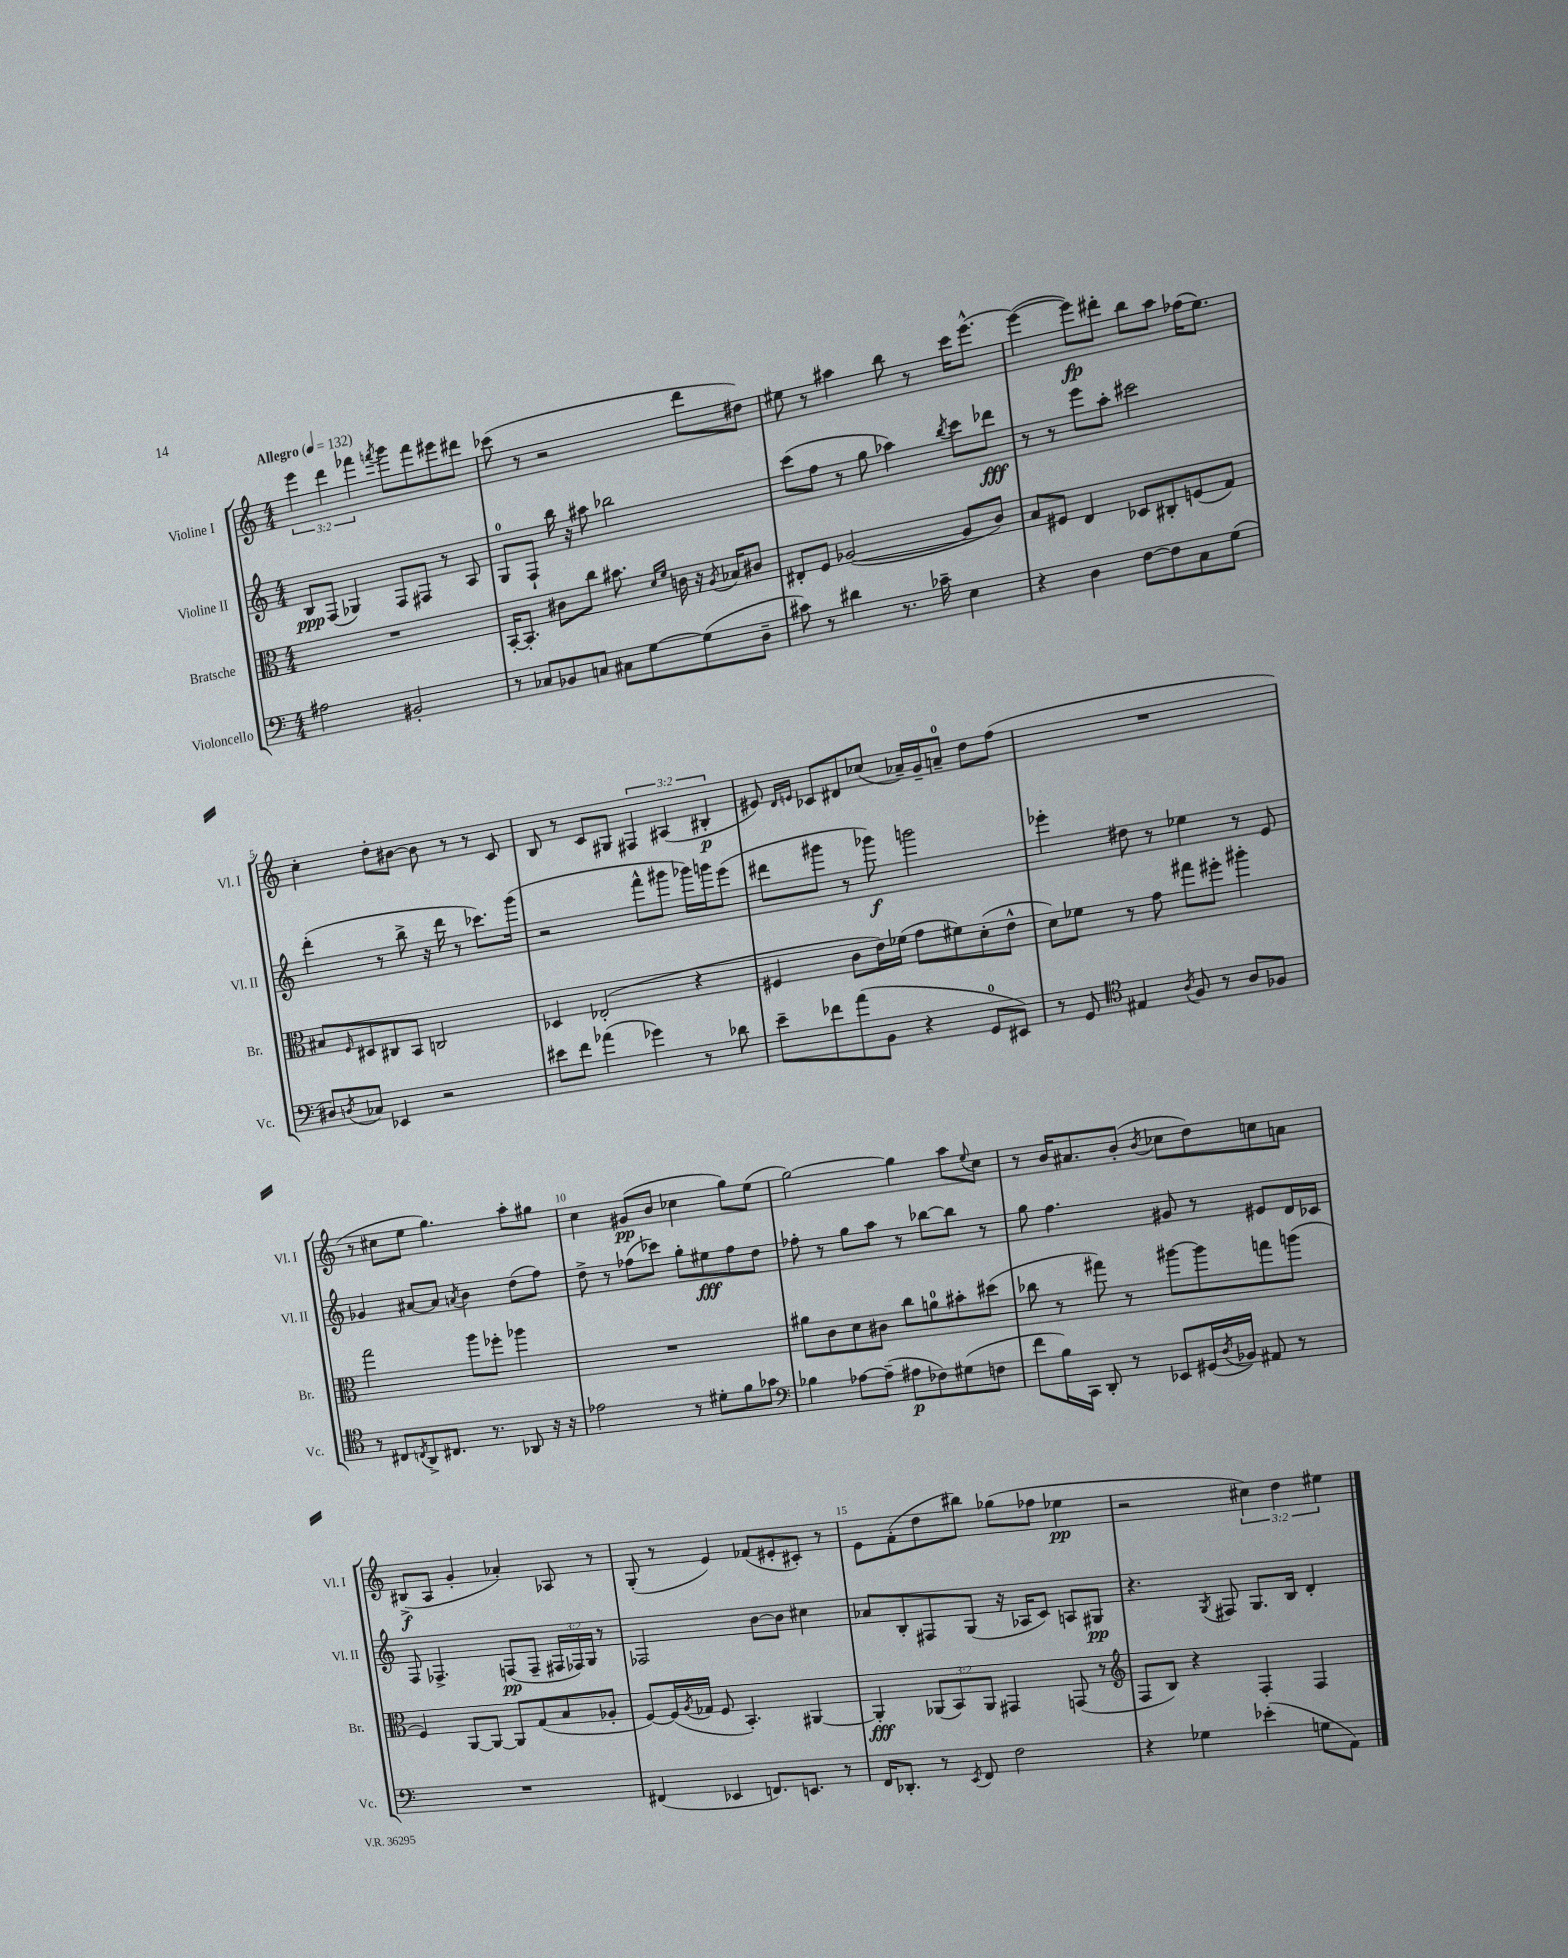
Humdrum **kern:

**kern	**kern	**kern	**kern
*staff4	*staff3	*staff2	*staff1
*clefF4	*clefC3	*clefG2	*clefG2
*k[]	*k[]	*k[]	*k[]
*M4/4	*M4/4	*M4/4	*M4/4
*MM132	*MM132	*MM132	*MM132
2A#	1r	8B	6eee
.	.	(8F	.
.	.	.	6ddd
.	.	4G-)	.
.	.	.	6fff-
.	.	.	8qfff
2BB#'	.	8F	8ggg
.	.	8F#	8fff
.	.	8r	8eee#
.	.	8A	8ddd#
=	=	=	=
8r	[16BB'	8G	(8ccc-
.	8.BB']	.	.
8C-	.	8F`	8r
8BB-	8c#	16bb	2r
.	.	16r	.
8C	8cc	8aa#	.
8C#	8.b#	2bb-	.
[8G	.	.	.
.	16qqd	.	.
.	16qqf	.	.
.	16c	.	.
(8G]	16r	.	8ddd
.	8qA	.	.
.	16B-	.	.
8D~	8c#	.	8dd#)
=	=	=	=
8c#)	8E#'	(8ccc	8ee#
8r	8F	8ff	8r
4d#	([2A-	8r	4aa#
.	.	8gg	.
8.r	.	4aa-)	8bb
.	.	.	8r
16c-~	.	.	.
.	.	8qbb	.
4E	8A-]	8ccc	16ccc
.	.	.	[8.eee^^
.	8c)	8ddd-	.
=	=	=	=
4r	8B	8r	(4eee_
.	8F#	8r	.
4D	4E	8eee	8eee])
.	.	8aa'	8ddd#'
[8F	8D-	2ccc#	8bb
8F]	8C#'	.	8aa
8C	(8F	.	(16ff-
.	.	.	8.ee)
(8G	8G)	.	.
=	=	=	=
8D#)	8B#	(4ddd'	4cc'
8qD	16qqF	.	.
8C-	8D#	.	.
4EE-	8C#	8r	8dd'
.	8BB	8bb^	[8b#
2r	2C	16r	8b#]
.	.	16ddd	.
.	.	8r	8r
.	.	8.ccc-)	8r
.	.	.	8c
.	.	(16ggg	.
=	=	=	=
8e#	4D-	2r	8B
8f	.	.	8r
(4a-	(2E-'	.	8c
.	.	.	8G#
4g-)	.	8fff^^	6F#
.	.	8ggg#	.
.	.	.	(6A#
8r	4r	16ggg-)	.
.	.	16ggg	.
.	.	.	6B#'
8d-	.	(8eee	.
=	=	=	=
8e~	4F#	8ddd#	8e#)
.	.	.	16qqd
.	.	.	16qqe
8f-	.	8ggg#	8c-
(8a	8c	8r	8d#
8BB	16e)	8ggg-)	(8cc-
.	(16f-	.	.
4r	8g	2ggg	16a-~)
.	.	.	16g~
.	8f#)	.	8a~
8GG	(8d'	.	8dd
8EE#)	8e^^	.	(8ff
=	=	=	=
8r	8d)	4eee-'	1r
8GG	8f-	.	.
*clefC4	*	*	*
4E#	8r	8dd#	.
.	8g	8r	.
8qA	.	.	.
8F	8gg#	4ee-	.
8r	8ff#'	.	.
8A	4aa#'	8r	.
8F-	.	8e	.
=	=	=	=
8r	2gg	4g-	8r
8C#	.	.	8cc#
8qC	.	.	.
8AA^	.	[8a#	8ee
8.C#	.	8a#]	4.gg)
.	.	8qa	.
.	8aa	4b	.
8.r	.	.	.
.	8ff-'	.	.
8AA-	4aa-	(8dd	8aa'
16r	.	8ff)	8gg#
16r	.	.	.
=	=	=	=
2e-	1r	8dd^	4cc
.	.	8r	.
.	.	(8ff-	(8g#
.	.	8ccc-)	8b
8r	.	8gg'	4cc-
8d#'	.	8ee#	.
8f	.	8ff-	8gg)
8g-	.	8dd	(8ee
=	=	=	=
*clefF4	*	*	*
4B-	8a#	8ff-'	[2gg)
.	8c	8r	.
[8A-	8d	8gg	.
(8A-~]	8c#	8aa	.
8A#	8cc	8r	4gg]
8F-)	8a	[8bb-	.
(8G#	8b#'	8bb-]	8aa
.	.	.	8qqee
8F	(8dd#	8r	8cc
=	=	=	=
8f	8cc-	8gg	8r
16B)	8r	4.ff	16b
16CC	.	.	8.a#
8DD'	8gg#)	.	.
8r	8r	.	(8b'
.	.	.	8qb
8EE-	[8aa#	8g#	8cc-
(16GG#	8aa#]	8r	8dd)
8qD	.	.	.
16BB-)	.	.	.
8AA#	8gg	8e#	8cc
8r	(8aa	16d	8a
.	.	16c-	.
=	=	=	=
1r	4F)	8F	(8B#^
.	.	4.F-^	8A
.	[8AA	.	4g'
.	8AA_	.	.
.	8AA]	(8F	4a-')
.	(8G	8F~	.
.	8B	24F#	8A-
.	.	24F-)	.
.	.	24G	.
.	8A-'	8r	8r
=	=	=	=
(4FF#	[8F)	2F-	(8G'
.	(16F]	.	8r
.	8qA	.	.
.	16G-	.	.
4EE-	8F	.	4e)
.	4.BB')	.	.
8.FF)	.	[8b	(8f-
.	.	8b]	8e#'
8.EE	.	.	.
.	[4AA#	4cc#	8c#')
8r	.	.	8r
=	=	=	=
16FF	4AA#']	8a-	8e
8.DD-'	.	.	.
.	.	8B'	(8f'
8r	(12AA-	8F#	8dd
.	12BB)	.	.
8qEE	.	.	.
8FF	.	(8G	8bb#)
.	12AA-	.	.
2F	4GG#	16r	(8gg-
.	.	16A-	.
.	.	8c)	8ff-
.	(8GG	8A	4ee-
.	8r	8G#	.
=	=	=	=
*	*clefG2	*	*
4r	8F	4.r	2r
.	8B)	.	.
4G-	4r	.	.
.	.	8qG	.
.	.	8F#	.
(4e-'	4F'	8.G	6cc#)
.	.	.	6dd
.	.	16B	.
8G	4F	4d'	.
.	.	.	6ee#
8AA)	.	.	.
==	==	==	==
*-	*-	*-	*-
